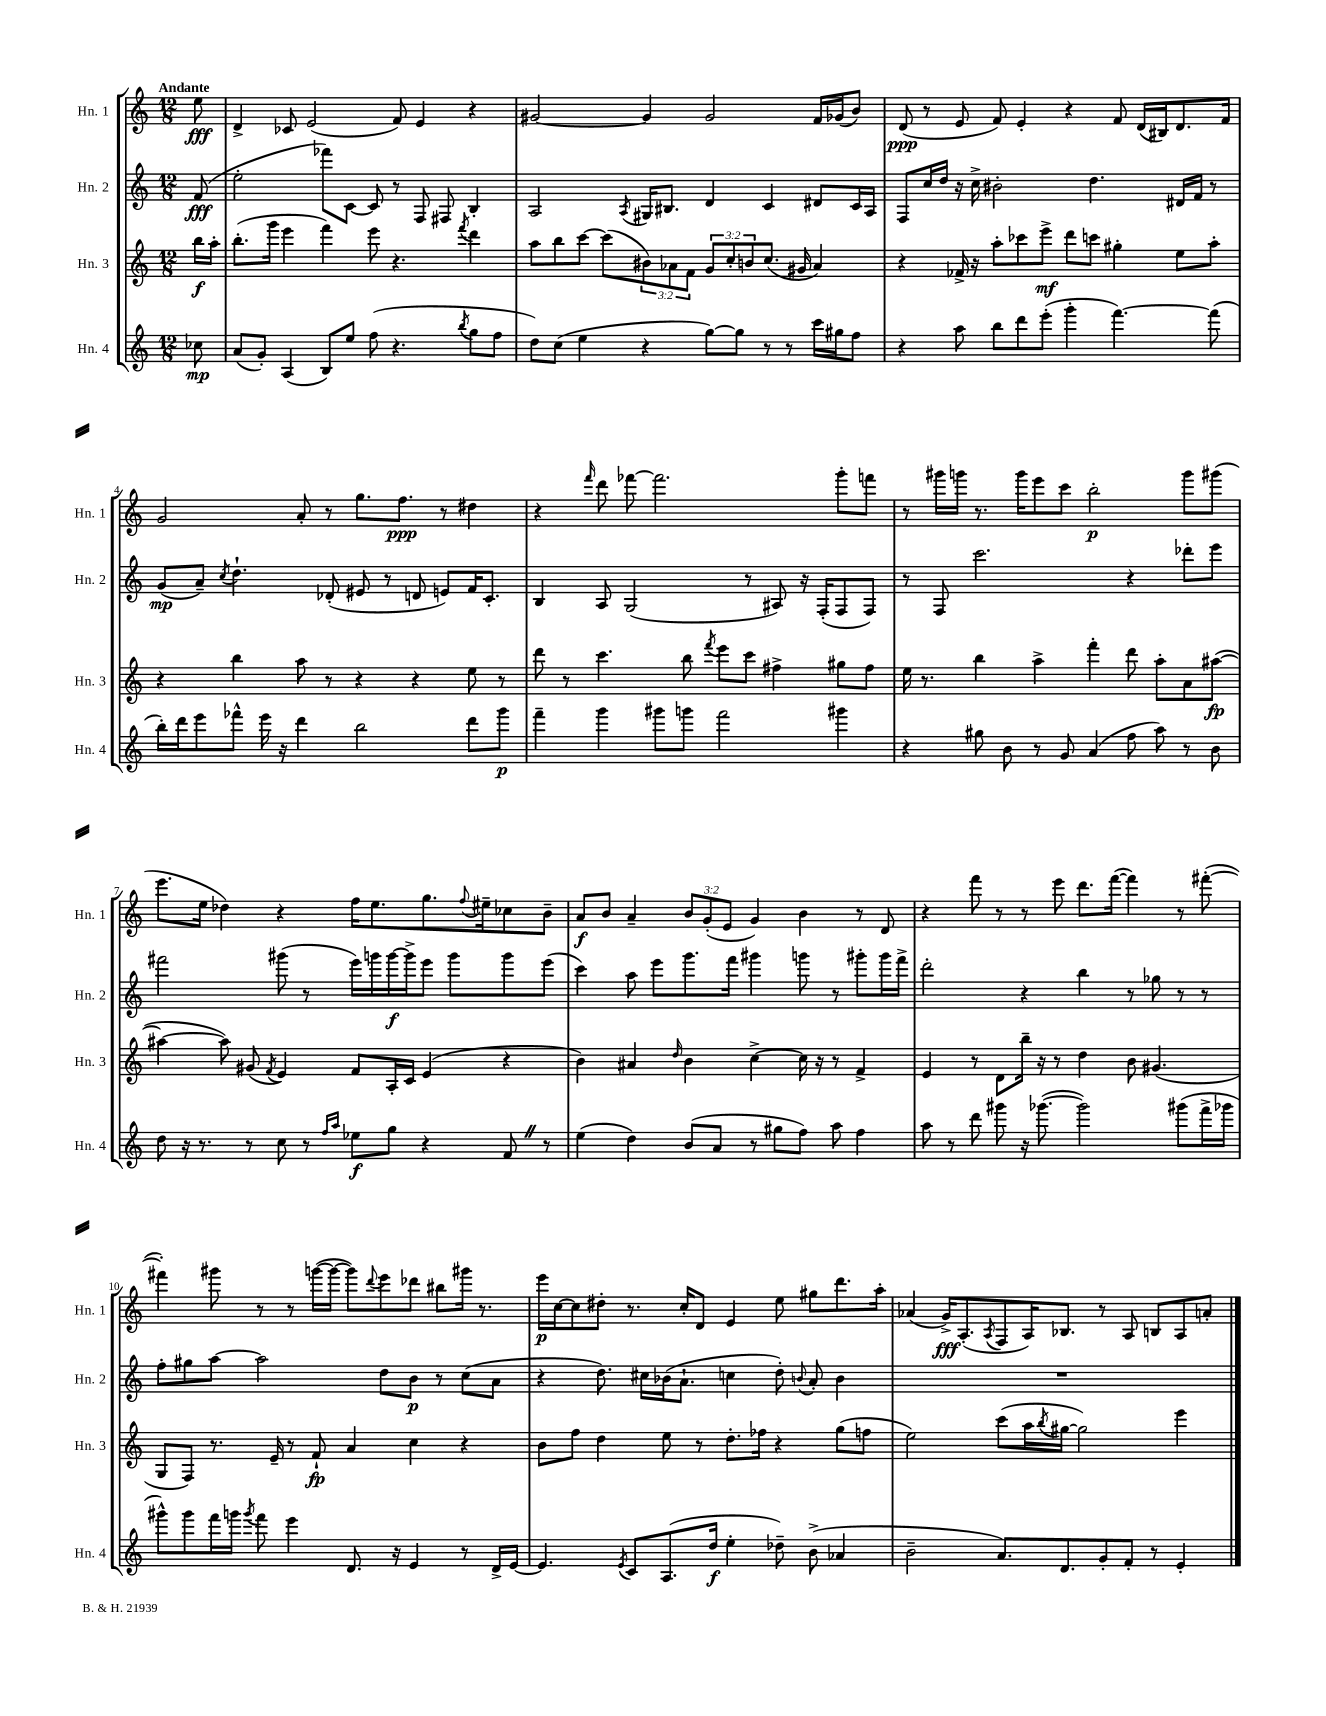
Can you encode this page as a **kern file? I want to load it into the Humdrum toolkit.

**kern	**kern	**kern	**kern
*staff4	*staff3	*staff2	*staff1
*clefG2	*clefG2	*clefG2	*clefG2
*k[]	*k[]	*k[]	*k[]
*M12/8	*M12/8	*M12/8	*M12/8
8cc-\	16bb\LL	(8f/	8ee\
.	16aa'\JJ	.	.
=	=	=	=
(8a/L	(8.bb'\L	2ee'\	4d^/
8g'/J)	.	.	.
.	16ggg\Jk	.	.
(4A/	4eee\	.	8c-/
.	.	.	(2e/
8B/L)	4fff\)	8fff-\L)	.
8ee/J	.	[8c\J	.
(8ff\	8eee\	8c/]	.
4.r	4.r	8r	8f/)
.	.	8F/	4e/
.	.	8F#/	.
8qbb/	8qfff/	.	.
8gg\L	4ddd\	4B'/	4r
8ff\J	.	.	.
=	=	=	=
8dd\L)	8aa\L	2A/	[2g#/
(8cc\J	8bb\	.	.
4ee\	[8ccc\J	.	.
.	(8ccc\]L	.	.
.	.	8qA/	.
4r	12b#\)	16G#/LK	4g#/]
.	.	8.B#/J	.
.	12a-\	.	.
.	12f\J	.	.
[8gg\L)	12g/L	4d/	2g#/
.	12cc'/	.	.
8gg\]J	.	.	.
.	12b/	.	.
8r	(8.cc/J	4c/	.
8r	.	.	.
.	16g#/	.	.
16ccc\LL	4a-/)	8d#/L	16f/LL
16gg#\J	.	.	(16g-/J
8ff\J	.	16c/L	8b/J)
.	.	16A/JJ	.
=	=	=	=
4r	4r	8F/L	(8d/
.	.	16cc/L	8r
.	.	16dd/JJ	.
8aa\	16f-^/	16r	8e/
.	16r	16cc^\	.
8bb\L	8aa'\L	2b#'\	8f/)
8ddd\	8ccc-\	.	4e'/
(8eee'\J	8eee^\J	.	.
4ggg'\	8ddd\L	.	4r
.	8ccc\J	4.dd\	.
[4.fff\)	4gg#'\	.	8f/
.	.	.	(16d/LL
.	.	.	16B#/J)
.	8ee\L	16d#/LL	8.d/
.	.	16f/JJ	.
(8fff\]	8aa'\J	8r	.
.	.	.	16f/Jk
=	=	=	=
16bb'\LL)	4r	(8g/L	2g/
16ddd\J	.	.	.
8eee\	.	8a~/J)	.
.	.	8qcc/	.
8fff-^^\J	4bb\	4.dd`\	.
16eee\	.	.	.
16r	.	.	.
4ddd\	8aa\	.	8a'/
.	8r	(8d-'/	8r
2bb\	4r	8e#/	8.gg\L
.	.	8r	.
.	.	.	8.ff\J
.	4r	8d/	.
.	.	8e/L)	8r
8ddd\L	8ee\	16f/K	4dd#\
.	.	8.c'/J	.
8ggg\J	8r	.	.
=	=	=	=
4fff~\	8ddd\	4B/	4r
.	8r	.	.
.	.	.	16qqfff/
4ggg\	4.ccc\	8A/	8ddd\
.	.	(2G/	[8fff-\
8ggg#\L	.	.	2.fff-\]
8ggg\J	8bb\	.	.
.	8qfff/	.	.
2fff\	8eee\L	.	.
.	8ccc\J	8r	.
.	4ff#^\	8A#/)	.
.	.	16r	.
.	.	(16F'/LK	.
4ggg#\	8gg#\L	8F/	8ggg'\L
.	8ff#\J	8F/J)	8fff\J
=	=	=	=
4r	16ee\	8r	8r
.	8.r	.	.
.	.	8F/	16ggg#\LL
.	.	.	16ggg\JJ
8gg#\	4bb\	2.ccc\	8.r
8b\	.	.	.
.	.	.	16ggg\LK
8r	4aa^\	.	8eee\
8g/	.	.	8ccc\J
(4a/	4fff'\	.	2bb'\
8ff\	8ddd\	4r	.
8aa\)	8aa'\L	.	.
8r	8a\	8ddd-'\L	8ggg\L
8b\	([8aa#\J	8eee\J	(8ggg#\J
=	=	=	=
8dd\	4aa#\_	2fff#\	8.eee\L
16r	.	.	.
8.r	.	.	16ee\Jk
.	8aa#\])	.	4dd-\)
8r	(8g#/	.	.
.	8qf/	.	.
8cc\	4e/)	(8ggg#\	4r
8r	.	8r	.
16qqff/LL	.	.	.
16qqaa/JJ	.	.	.
8ee-\L	8f/L	16eee\LL)	16ff\LK
.	.	16ggg\	8.ee\
8gg\J	16A'/L	[16ggg\	.
.	16c/JJ	16ggg^\]J	.
4r	(4e/	8eee\J	8.gg\
.	.	8ggg\L	.
.	.	.	8qqff/
.	.	.	16ee#~\k
8f/	4r	8ggg\	8cc-\
8r	.	(8eee\J	8b~\J
=	=	=	=
(4ee\	4b\)	4ccc\)	8a/L
.	.	.	8b/J
4dd\)	4a#/	8aa\	4a~/
.	.	8eee\L	.
.	16qqdd/	.	.
(8b/L	4b\	8.ggg\	12b/L
.	.	.	(12g'/
8a/J	.	.	.
.	.	.	12e/J
.	.	16fff\Jk	.
8r	[4cc^\	4ggg#\	4g/)
8gg#\L	.	.	.
8ff\J)	16cc\]	8ggg\	4b\
.	16r	.	.
8aa\	8r	8r	.
4ff\	4f^/	8ggg#'\L	8r
.	.	16ggg#\L	8d/
.	.	16fff^\JJ	.
=	=	=	=
8aa\	4e/	2ddd'\	4r
8r	.	.	.
8ddd\	8r	.	8fff\
8ggg#\	8d\L	.	8r
16r	16bb~\Jk	4r	8r
([8.ggg-\	16r	.	.
.	8r	.	8eee\
2ggg-\])	4dd\	4bb\	8.ddd\L
.	.	.	([16fff\Jk
.	8b\	8r	4fff\])
.	(4.g#/	8gg-\	.
(8ggg#\L	.	8r	8r
16fff^\L	.	8r	([8fff#'\
16ggg-\JJ	.	.	.
=	=	=	=
8ggg#^^\L)	8G/L	8ff'\L	4fff#'\])
8ggg#\	8F/J)	8gg#\	.
16fff\L	8.r	[8aa\J	8ggg#\
16ggg\JJ	.	.	.
8qggg/	.	.	.
8fff\	.	2aa\]	8r
.	16e~/	.	.
4eee\	8r	.	8r
.	8f`/	.	([16ggg\LL
.	.	.	16ggg\_JJ
8.d/	4a/	.	8ggg\]L)
.	.	.	8qqddd/
.	.	8dd\L	8eee\
16r	.	.	.
4e/	4cc\	8b\J	8ddd-\J
.	.	8r	8bb#\L
8r	4r	(8cc\L	16ggg#\Jk
.	.	.	8.r
16d^/LL	.	8a\J	.
[16e/JJ	.	.	.
=	=	=	=
4.e/]	8b\L	4r	16eee\LL
.	.	.	[16cc\J
.	8ff\J	.	8cc\]
.	4dd\	8.dd\)	8dd#'\J
8qe/	.	.	.
8c/L	.	.	8.r
.	.	16cc#\LL	.
(8.A/	8ee\	(16b-\J	.
.	.	8.a`\J	16cc'/LK
.	8r	.	8d/J
16dd/Jk	.	.	.
4ee'\	8.dd'\L	4cc\	4e/
.	16ff-\Jk	.	.
8dd-~\)	4r	8dd'\)	8ee\
.	.	8qqb/	.
(8b^\	.	8a'/	8gg#\L
4a-/	(8gg\L	4b\	8.ddd\
.	8ff\J	.	.
.	.	.	16aa'\Jk
=	=	=	=
2b~\	2ee\)	1.r	(4a-/
.	.	.	16g^/LK)
.	.	.	(8.A'/
.	.	.	8qA/
8.a/L)	(8ccc\L	.	8F/
.	16aa\L	.	16A/K)
.	8qbb/	.	.
8.d/	[16gg#\JJ	.	8.B-/J
.	2gg#\])	.	.
8g'/	.	.	8r
8f'/J	.	.	8A/
8r	.	.	8B/L
4e'/	4eee\	.	8A/
.	.	.	8a'/J
==	==	==	==
*-	*-	*-	*-
